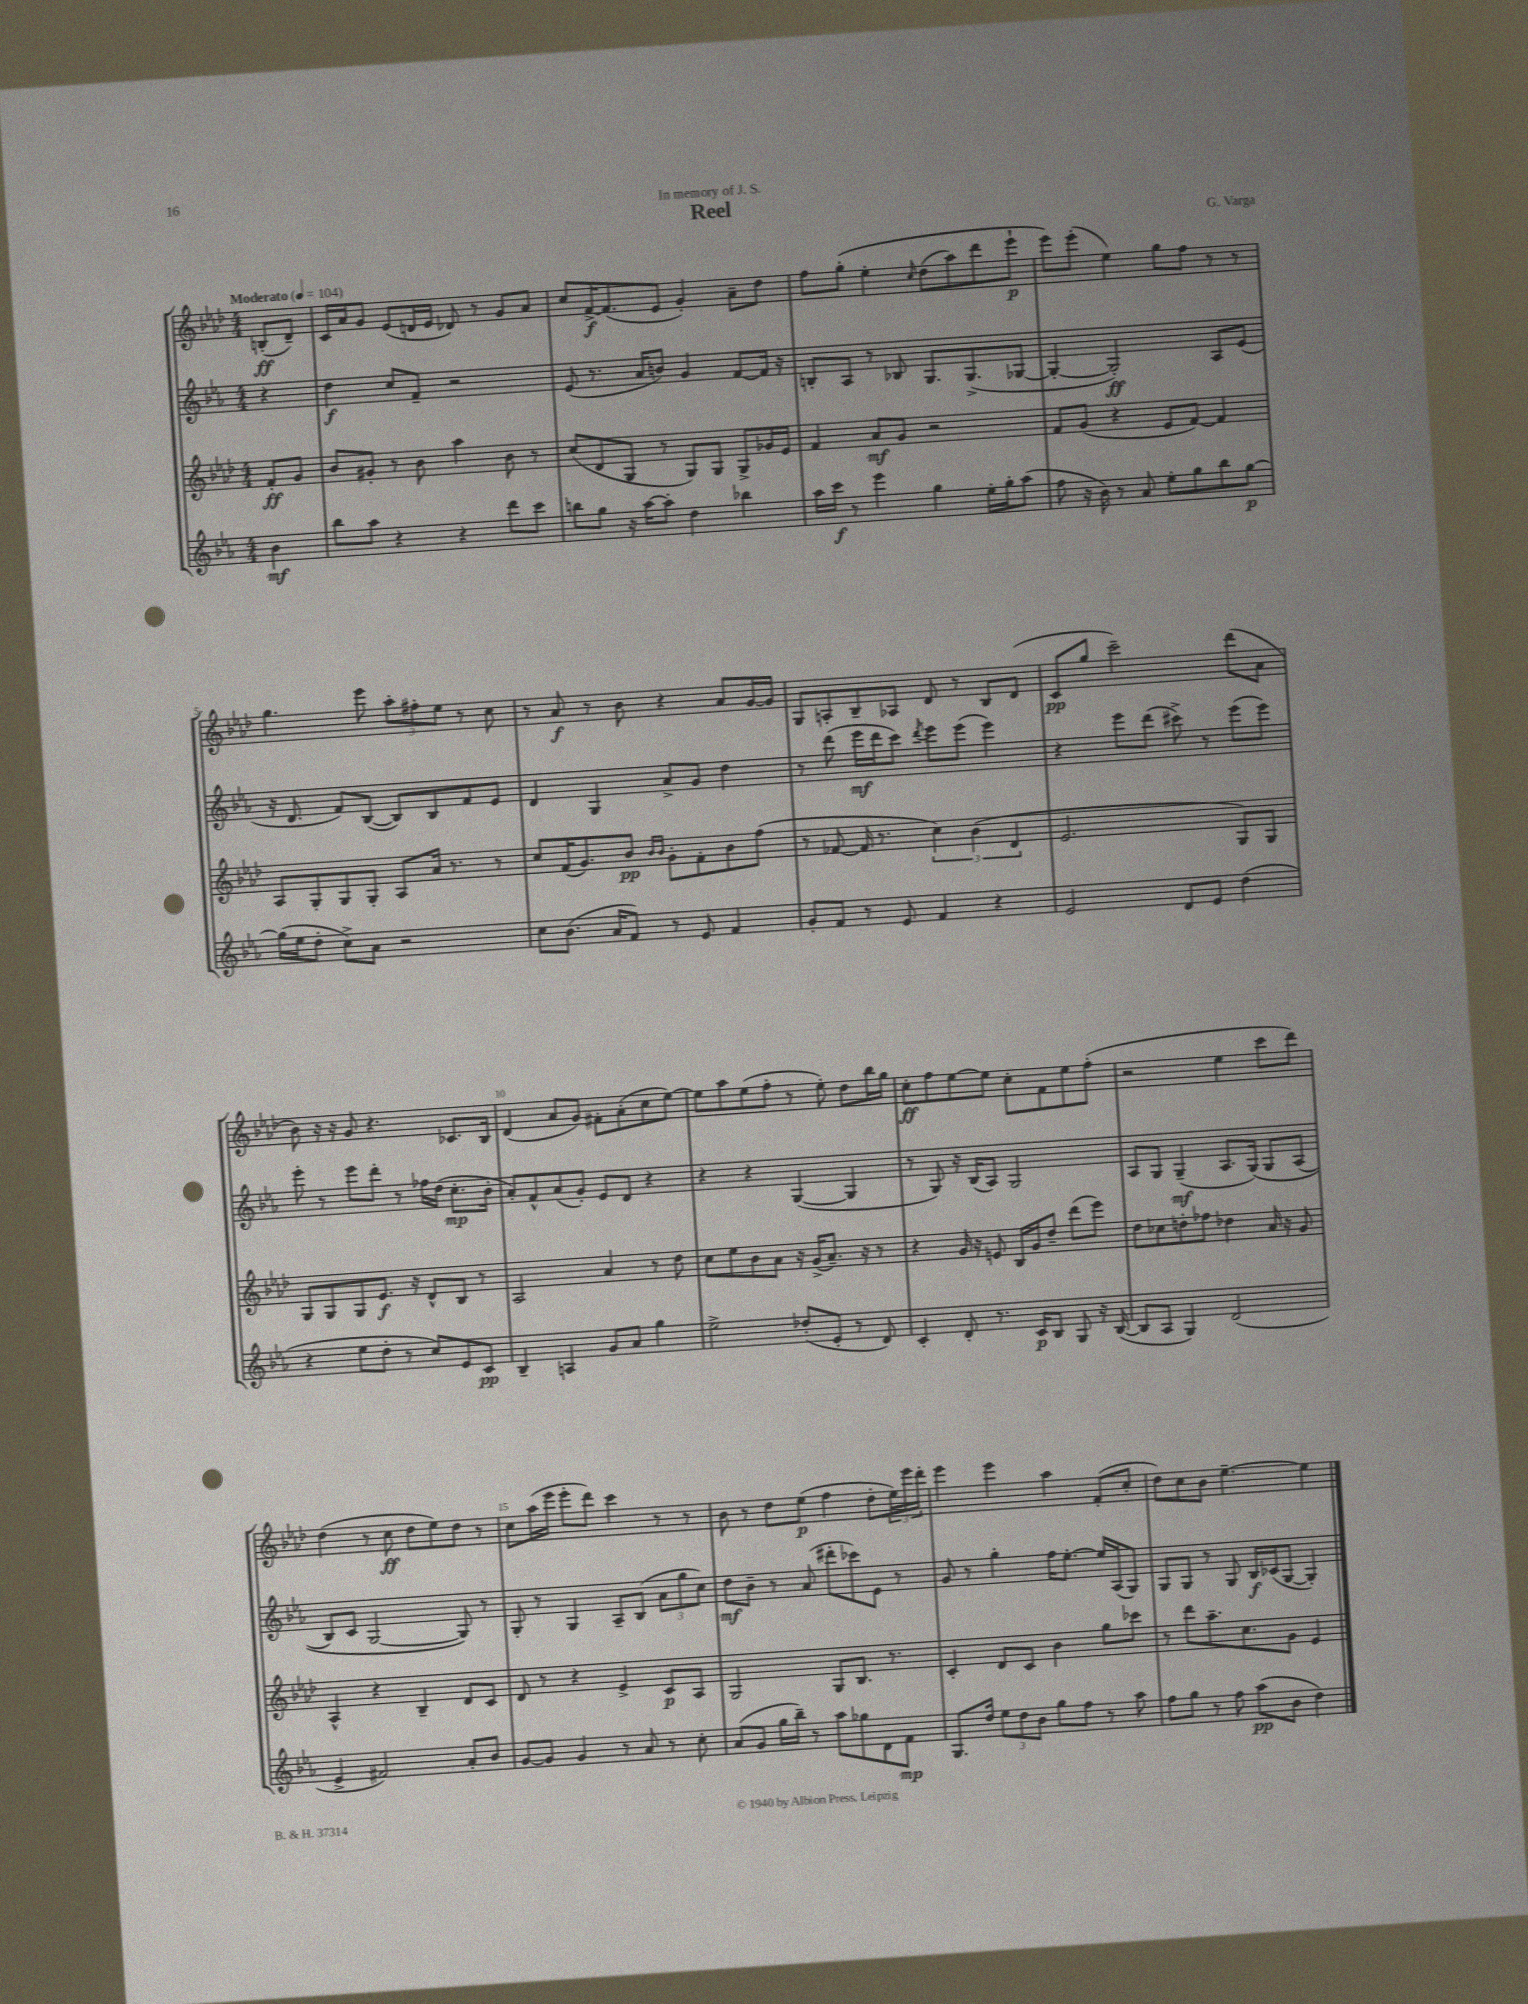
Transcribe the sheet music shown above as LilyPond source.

\header { title = "Reel" composer = "G. Varga" dedication = "In memory of J. S." }
<<
\new StaffGroup <<
\new Staff = "s0" {
    \clef treble \key aes \major \numericTimeSignature \time 4/4 \partial 4 \tempo "Moderato" 4 = 104
    b8-.\ff( des'8--) |
    c'16 aes'16 g'8 ees'8( d'16 ees'16 des'8) r8 g'8 aes'8 |
    c''8 f'16~->\f f'8.( ees'8 g'4-.) aes'8-- des''8 |
    f''8 g''8-.\( ees''4-. \grace { c''16 } des''8( aes''8) des'''8 ees'''8-!\p |
    ees'''8\) ees'''8-.( ees''4) g''8 f''8 r8 r8 |
    g''4. ees'''8 \tuplet 3/2 { aes''8-. fis''8-. ees''8 } r8 c''8 |
    r8 aes'8\f r8 bes'8 r4 aes'8 g'16~ g'16 |
    g8 a8-. bes8-- aes8 des'8 r8 bes8 des'8( |
    c'8\pp g''8 c'''2--) des'''8( aes'8 |
    bes'8) r16 r16 g'8 r4. ces'8. bes16 |
    des'4( aes'8 g'8) fis'8-. aes'8-.( c''8 ees''8~) |
    ees''8 aes''8 ees''8( f''8-. r8 ees''8-.) des''8 bes''16 g''16 |
    c''8-.\ff f''8 ees''8~ ees''8 c''8-. f'8 ees''8 f''8-.( |
    r2 ees''4 c'''8 des'''8) |
    des''4( r8 c''8\ff des''8 ees''8) des''8 r8 |
    c''8 aes''16( ees'''16 ees'''8-. des'''8) c'''4 r8 r8 |
    bes'8 r8 des''8 ees''8\p( f''4 des''8-. \tuplet 3/2 { ees''16) ees'''16 des'''16-. } |
    ees'''4 ees'''4 aes''4 f'8-.( c''8-. |
    des''8) c''8 bes'8 ees''4.~-- ees''4 \bar "|." |
}
\new Staff = "s1" {
    \clef treble \key ees \major \numericTimeSignature \time 4/4 \partial 4
    r4 |
    d''4\f c''8 f'8-- r2 |
    ees'8( r8. aes'16 b'8) g'4 f'8~ f'16 r16 |
    b8-. aes8 r8 bes8 g8. g8.->( ges8~ |
    ges4~-. ges2-.\ff) aes8 ees'8( |
    r16 d'8. f'8) bes8~( bes8) bes8 f'8 ees'8 |
    d'4 g4 aes'8-> g'8 d''4 |
    r8 d'''8( ees'''16\mf d'''16 c'''8) \acciaccatura { d'''8 } ees'''8 ees'''8( ees'''4) |
    r4 ees'''8 d'''8( cis'''8->) r8 ees'''8( ees'''8) |
    ees'''8-. r8 ees'''8 d'''8-. r8 fes''16 d''16( c''8.-.\mp bes'16-. |
    aes'8-.) f'8-^ aes'8( g'8-.) ees'8 d'8 r4 |
    r4 r4 g4~( g4 |
    r8 g8) r16 bes16( aes8) g2 |
    aes8 g8 g4--\mf( aes8. g16)\( g8 aes8( |
    bes8) c'8 g2~ g8\) r8 |
    g8-. r8 g4 aes8-- bes8( \tuplet 3/2 { aes'8 g''8 c''8) } |
    d''8\mf bes'8-- r8 aes'8( dis'''8-. ces'''8) ees'8 r8 |
    g'8 r8 g''4-. f''16 ees''8.~-. ees''16 aes16( g8) |
    g8 g8 r8 g8 bes16\f ces'16( g8~ g4-.) \bar "|." |
}
\new Staff = "s2" {
    \clef treble \key aes \major \numericTimeSignature \time 4/4 \partial 4
    f'8-.\ff g'8 |
    bes'8 gis'8-. r8 bes'8 aes''4 bes'8 r8 |
    c''8( des'8 g8 r8 g8) g8 g8-> ges'16 ees'16 |
    f'4 aes'8\mf g'8 r2 |
    f'8 g'8( r4 ees'8 f'8~) f'4 |
    aes8 g8-. g8 g8-. aes8 aes'16 r8. r8 |
    c''8 f'16( g'8.) bes'8\pp \grace { bes'16 bes'16 } g'8-. f'8-. bes'8 f''8( |
    r8 fes'8~ fes'16 r8. \tuplet 3/2 { c''4) bes'4( des'4 } |
    ees'2. g8) g8 |
    g8 g8 g8 ees'8.\f r16 des'8-^ bes8 r8 |
    aes2 aes'4 r8 des''8 |
    c''8 ees''8 bes'8 aes'8 r16 g'16->( aes'8.--) r16 r8 |
    r4 g'16 r16 e'8 bes16 g'16 des''8-- des'''8( ees'''8) |
    des''8 ces''8 d''8-. fes''8 des''4 aes'16 r16 g'8 |
    aes4-^ r4 bes4-- des'8 c'8 |
    des'8 r8 r4 ees'4-> c'8\p aes8 |
    g2 g8 bes8. r8. |
    c'4-. des'8 c'8 bes'4 g''8 ces'''8 |
    r8 des'''8 aes''8.-- c''8. g'8 ees'4 \bar "|." |
}
\new Staff = "s3" {
    \clef treble \key ees \major \numericTimeSignature \time 4/4 \partial 4
    bes'4\mf |
    bes''8 aes''8 r4 r4 d'''8 c'''8 |
    b''8 g''8 r16 aes''16~ aes''8-. d''4 bes''4 |
    aes''16 c'''16\f r8 ees'''4 g''4 ees''16-. g''16-. aes''8( |
    f''8 r16 bes'16) r8 aes'8 ees''8-. g''8 bes''8 g''8~\p |
    g''16( ees''16 d''8-. c''8->) aes'8 r2 |
    c''8 bes'8.( aes'16 f'8) r8 ees'8 f'4 |
    g'8-. f'8 r8 ees'8 f'4 r4 |
    ees'2 d'8 ees'8 d''4( |
    r4 ees''8 d''8-. r8 c''8) ees'8 c'8\pp |
    bes4-- a4 g'8 aes'8 g''4 |
    ees''2-> des''8-.( ees'8-. r8 d'8) |
    c'4-. d'8-. r8. c'16\p bes8 g8 r16 bes16~( |
    bes8 aes8 g4) d'2( |
    ees'4-> fis'2) aes'8-. bes'8 |
    g'8~ g'8 g'4 r8 aes'8 r8 c''8-. |
    aes'8( g'8 g''16 bes''16--) r8 aes''8 ges''8 d'8 f'8\mp |
    g8. d''16 \tuplet 3/2 { ees''8 d''8 bes'8 } g''8 f''8 r8 aes''8 |
    f''8 g''8 r8 f''8 aes''8\pp( bes'8 d''4) \bar "|." |
}
>>
>>
\layout { \context { \Score \override BarNumber.break-visibility = ##(#f #t #t) barNumberVisibility = #(every-nth-bar-number-visible 5) } }
